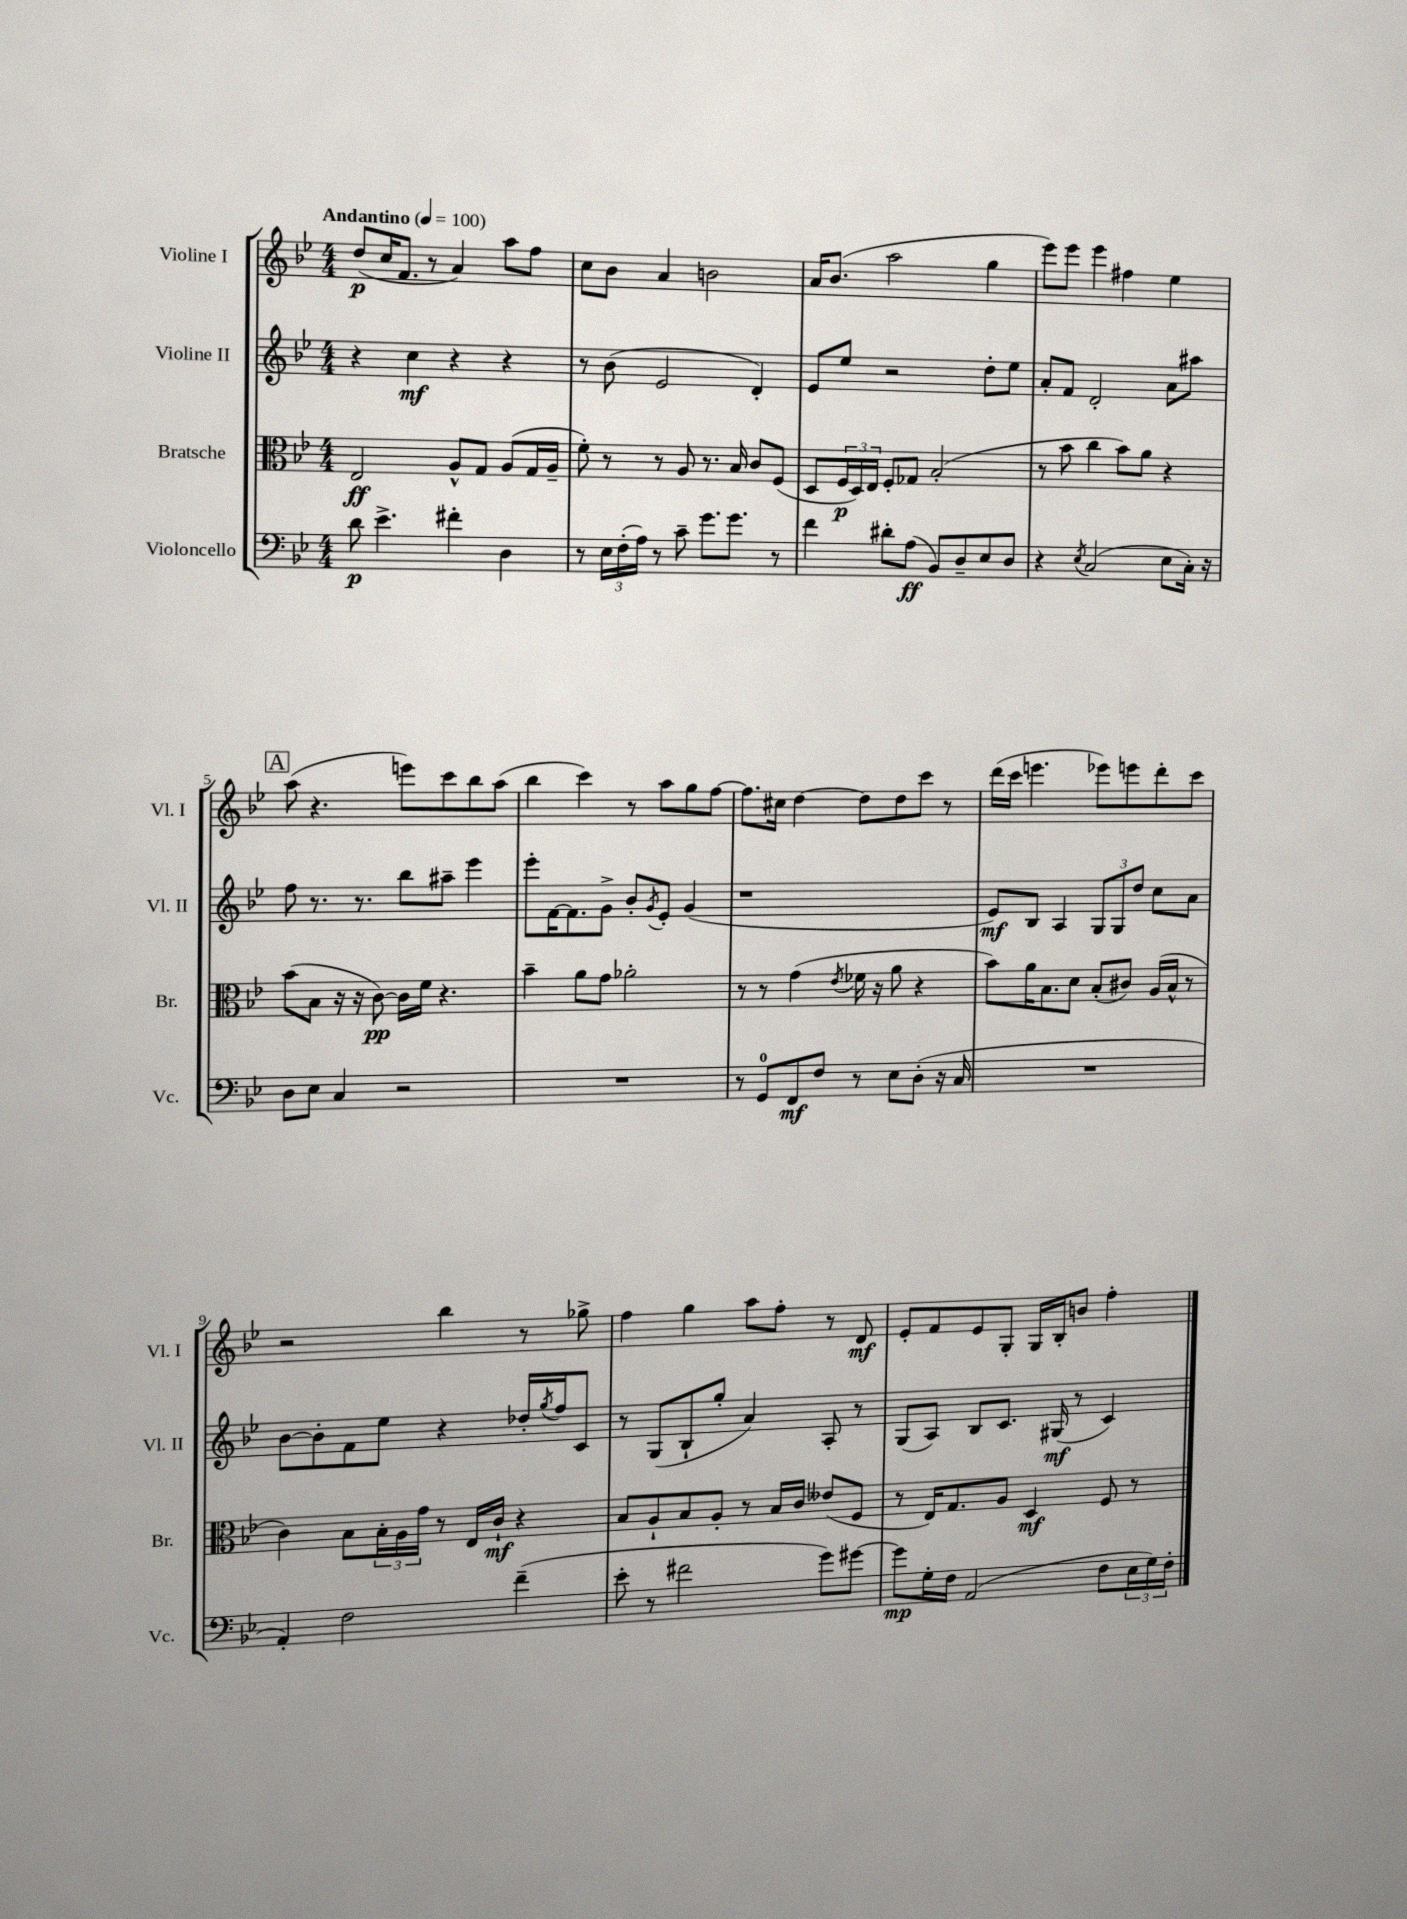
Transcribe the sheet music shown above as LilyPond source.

<<
\new StaffGroup <<
\new Staff = "s0" \with { instrumentName = "Violine I" shortInstrumentName = "Vl. I" } {
    \clef treble \key bes \major \numericTimeSignature \time 4/4 \tempo "Andantino" 4 = 100
    d''8\p( c''16 f'8. r8 a'4) a''8 f''8 |
    c''8 bes'8 a'4 b'2 |
    a'16 bes'8.( a''2 g''4 |
    ees'''8) ees'''8 ees'''4 fis''4 ees''4 |
    \mark \markup { \box "A" } a''8( r4. e'''8) c'''8 bes''8 a''8( |
    bes''4 c'''4) r8 a''8 g''8 f''8~ |
    f''8. cis''16 d''4~ d''8 d''8 c'''8 r8 |
    d'''16( c'''16 e'''4. ees'''8) e'''8 d'''8-. c'''8 |
    r2 bes''4 r8 ges''8-> |
    f''4 g''4 a''8 f''8-. r8 d'8\mf |
    ees'8-. f'8 ees'8 g8-. g16 bes16-. b'8 f''4-. \bar "|." |
}
\new Staff = "s1" \with { instrumentName = "Violine II" shortInstrumentName = "Vl. II" } {
    \clef treble \key bes \major \numericTimeSignature \time 4/4
    r4 c''4\mf r4 r4 |
    r8 bes'8( ees'2 d'4-.) |
    ees'8 ees''8 r2 d''8-. ees''8 |
    a'8-. f'8 d'2-. a'8 ais''8 |
    \mark \markup { \box "A" } f''8 r8. r8. bes''8 ais''8-- ees'''4 |
    ees'''8-. f'16~ f'8. g'8-> bes'8-. \acciaccatura { g'8 } ees'8-. g'4( |
    r1 |
    ees'8\mf) bes8 a4 \tuplet 3/2 { g8 g8 d''8 } c''8 a'8 |
    bes'8~ bes'8-. f'8 ees''8 r4 des''16-. \acciaccatura { g''8 } f''16 c'8 |
    r8 g8( bes8-! g''8-. a'4) a8-. r8 |
    g8( a8) bes8 c'8. gis16\mf( r8 c'4) \bar "|." |
}
\new Staff = "s2" \with { instrumentName = "Bratsche" shortInstrumentName = "Br." } {
    \clef alto \key bes \major \numericTimeSignature \time 4/4
    ees2\ff a8-^ g8 a8( g16 a16-- |
    f'8-.) r8 r8 a8 r8. bes16 c'8 f8( |
    d8 \tuplet 3/2 { f16\p d16) ees16 } f8-. ges8 bes2-.( |
    r8 bes'8 c''4 bes'8) a'8 r4 |
    \mark \markup { \box "A" } bes'8( bes8 r16 r16 c'8~\pp) c'16 f'16 r4. |
    bes'4-- a'8 g'8 aes'2-. |
    r8 r8 g'4( \acciaccatura { ees'8 } fes'16 r16 a'8 r4 |
    bes'8) a'16 bes8. d'8 bes8-.( cis'8) a16( bes16-^ r8 |
    c'4) bes8 \tuplet 3/2 { bes16-. a16 g'16 } r8 ees16 c'16-!\mf r4 |
    bes8 a8-! bes8 a8-. r8 bes16 c'16 eeses'8( f8 |
    r8 ees16) g8. a8 d4\mf f8 r8 \bar "|." |
}
\new Staff = "s3" \with { instrumentName = "Violoncello" shortInstrumentName = "Vc." } {
    \clef bass \key bes \major \numericTimeSignature \time 4/4
    d'8\p ees'4.-> fis'4-. d4 |
    r8 \tuplet 3/2 { ees16 f16-.( a16) } r8 c'8-- g'8. g'8. r8 |
    f'4 dis'8-. a8\ff( bes,8) d8-- ees8 d8 |
    r4 \acciaccatura { ees8 } c2( ees8 c16-.) r16 |
    \mark \markup { \box "A" } d8 ees8 c4 r2 |
    R1 |
    r8 g,8-0 f,8\mf f8 r8 ees8 d8-.( r16 c16 |
    R1 |
    a,4-.) f2 f'4--( |
    ees'8-. r8 fis'2 g'8) gis'8~ |
    gis'8\mp g16-. f16 a,2( f8 \tuplet 3/2 { ees16 g16) f16-. } \bar "|." |
}
>>
>>
